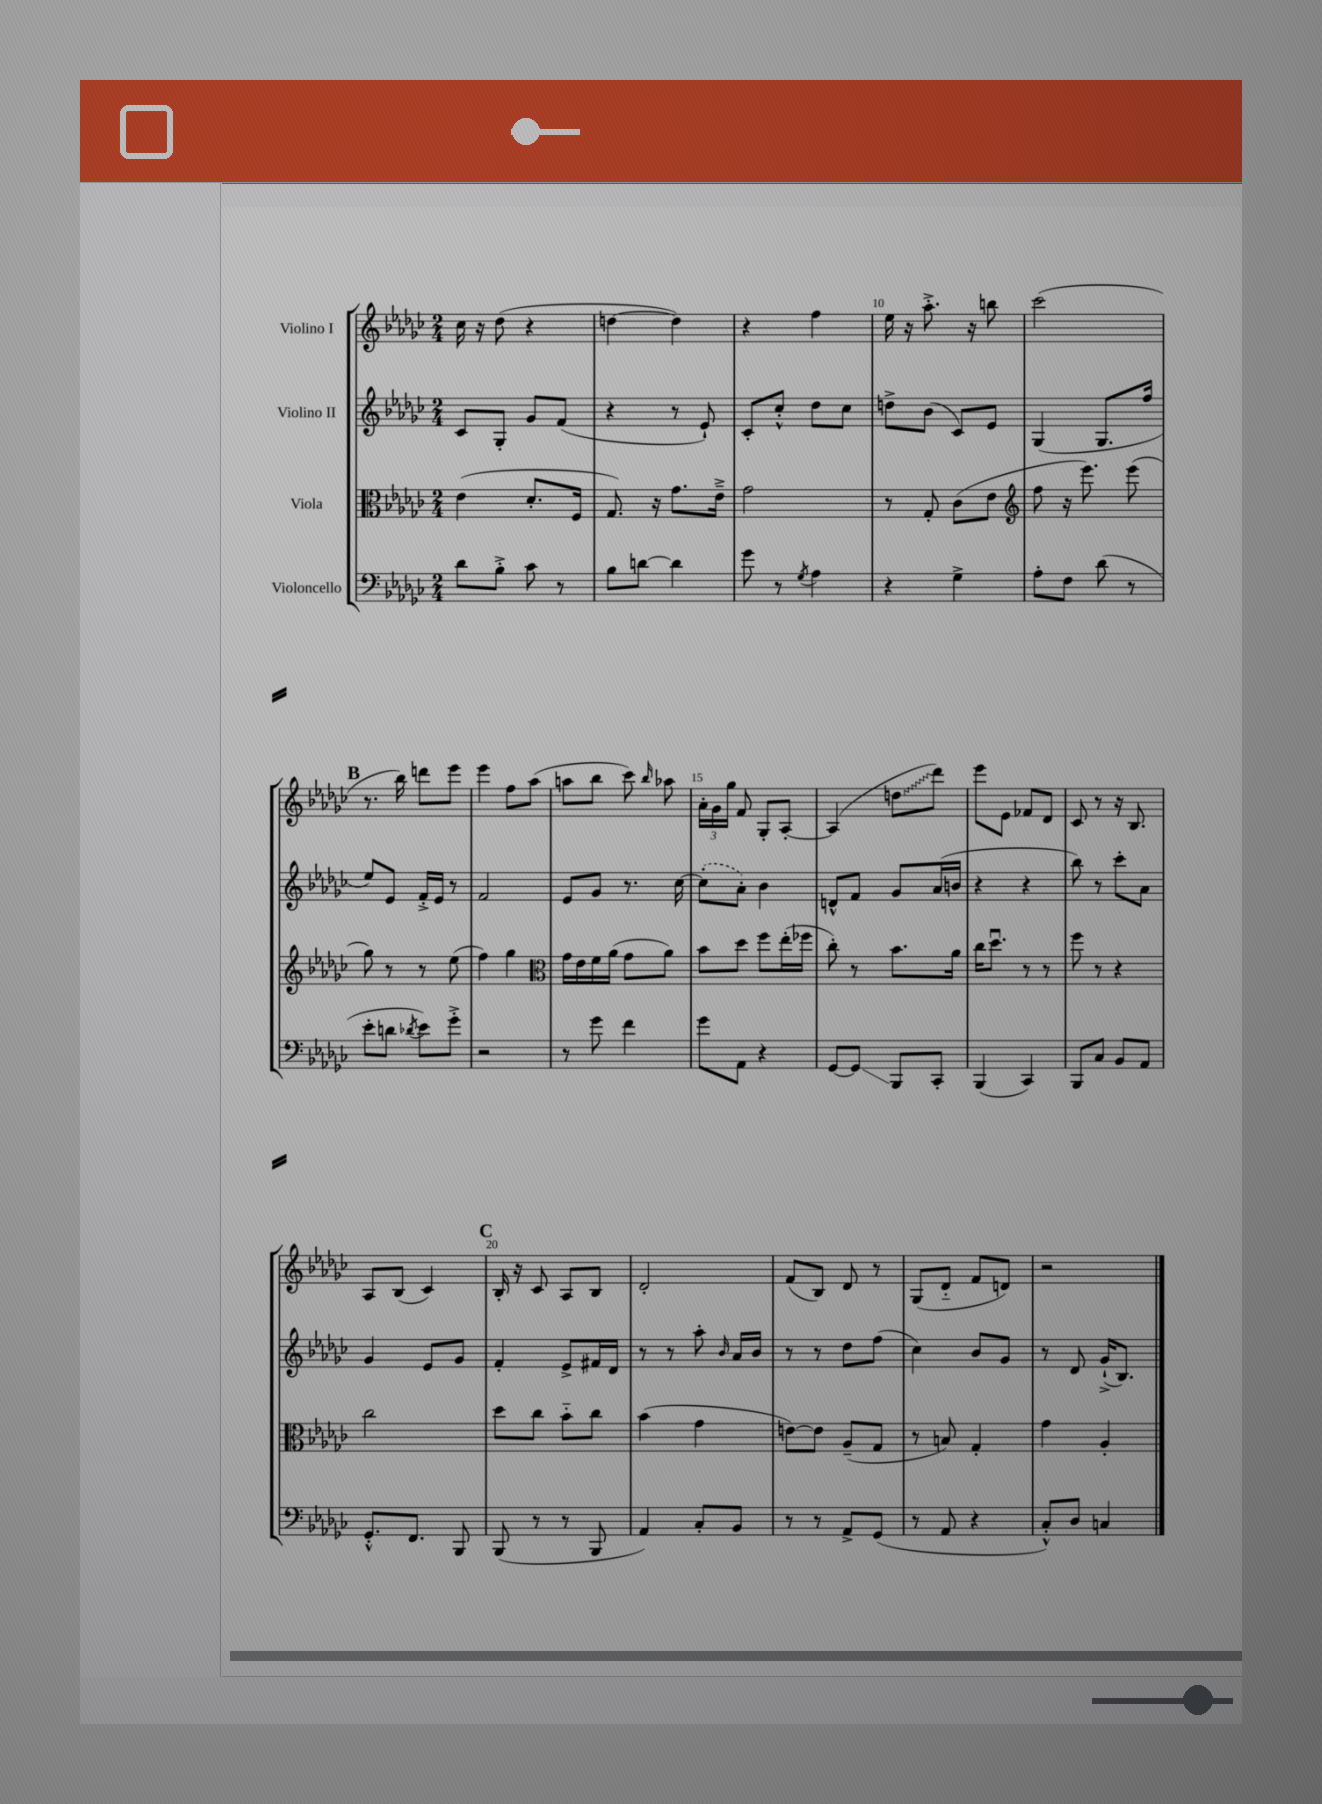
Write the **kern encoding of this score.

**kern	**kern	**kern	**kern
*staff4	*staff3	*staff2	*staff1
*clefF4	*clefC3	*clefG2	*clefG2
*k[b-e-a-d-g-c-]	*k[b-e-a-d-g-c-]	*k[b-e-a-d-g-c-]	*k[b-e-a-d-g-c-]
*M2/4	*M2/4	*M2/4	*M2/4
8d-	(4e-	8c-	16cc-
.	.	.	16r
8B-'^	.	8G-'	(8dd-
8c-	8.d-'	8g-	4r
8r	.	(8f	.
.	16F	.	.
=	=	=	=
8B-	8.G-)	4r	[4dd
[8d	.	.	.
.	16r	.	.
4d]	8.g-	8r	4dd])
.	.	8e-`)	.
.	16e-~^	.	.
=	=	=	=
8g-	2g-	8c-'	4r
8r	.	8cc-'^^	.
8qG-	.	.	.
4A-	.	8dd-	4ff
.	.	8cc-	.
=	=	=	=
4r	8r	8dd^	16ee-
.	.	.	16r
.	8G-'	(8b-	8.aa-'^
4G-^	(8c-	8c-)	.
.	.	.	16r
.	8e-	8e-	8bb
=	=	=	=
*	*clefG2	*	*
8A-'	8ff	(4G-	(2ccc-
8F	16r	.	.
.	8.eee-)	.	.
(8d-	.	8.G-	.
8r	(8eee-	.	.
.	.	16ff	.
=	=	=	=
8e-'	8gg-)	8ee-)	8.r
8d	8r	8e-	.
.	.	.	16bb-)
8qd-	.	.	.
8e-)	8r	16f'^	8ddd
.	.	16e-	.
8g-'^	(8ee-	8r	8eee-
=	=	=	=
2r	4ff)	2f	4eee-
.	4gg-	.	8ff
.	.	.	(8aa-
=	=	=	=
*	*clefC3	*	*
8r	16g-	8e-	8aa
.	16e-	.	.
8g-	16f	8g-	8bb-
.	(16a-	.	.
4f	8g-	8.r	8ccc-)
.	.	.	16qqbb-
.	8a-)	.	8aa-
.	.	[16cc-	.
=	=	=	=
8g-	8b-	(8cc-']	24a-'
.	.	.	24g-
.	.	.	24gg-
8AA-	8dd-	8a-')	8f
4r	8ff	4b-	8G-'
.	(16ee-'	.	[8A-'
.	16ff-	.	.
=	=	=	=
[8GG-	8cc-')	8d^^	(4A-]
8GG-]	8r	8f	.
8BBB-	8.b-	8g-	8dd
8CC-'	.	(16a-	8ddd-)
.	16a-	16b	.
=	=	=	=
(4BBB-	16cc-	4r	8eee-
.	8.dd-u	.	.
.	.	.	8e-
4CC-)	8r	4r	8f-
.	8r	.	8d-
=	=	=	=
8BBB-	8ff	8bb-)	8c-
8C-	8r	8r	8r
8BB-	4r	8ccc-'	16r
.	.	.	8.B-
8AA-	.	8a-	.
=	=	=	=
8.GG-'^^	2cc-	4g-	8A-
.	.	.	(8B-
8.FF	.	.	.
.	.	8e-	4c-)
8BBB-	.	8g-	.
=	=	=	=
(8BBB-	8dd-	4f'	16B-'
.	.	.	16r
8r	8cc-	.	8c-
8r	8b-'~	8e-^	8A-
8BBB-	8cc-	16f#	8B-
.	.	16d-	.
=	=	=	=
4AA-)	(4b-	8r	2d-'
.	.	8r	.
8C-'	4g-	8aa-'	.
.	.	16qqb-	.
8BB-	.	16a-	.
.	.	16b-	.
=	=	=	=
8r	[8e)	8r	(8f
8r	8e]	8r	8B-)
8AA-^	(8A-~	8dd-	8d-
(8GG-	8G-	(8ff	8r
=	=	=	=
8r	8r	4cc-)	(8G-
8AA-	8B)	.	8d-'~
4r	4G-'	8b-	8f
.	.	8g-	8d)
=	=	=	=
8C-'^^)	4g-	8r	2r
8D-	.	8d-	.
4C	4A-'	(16g-`^	.
.	.	8.B-)	.
==	==	==	==
*-	*-	*-	*-
